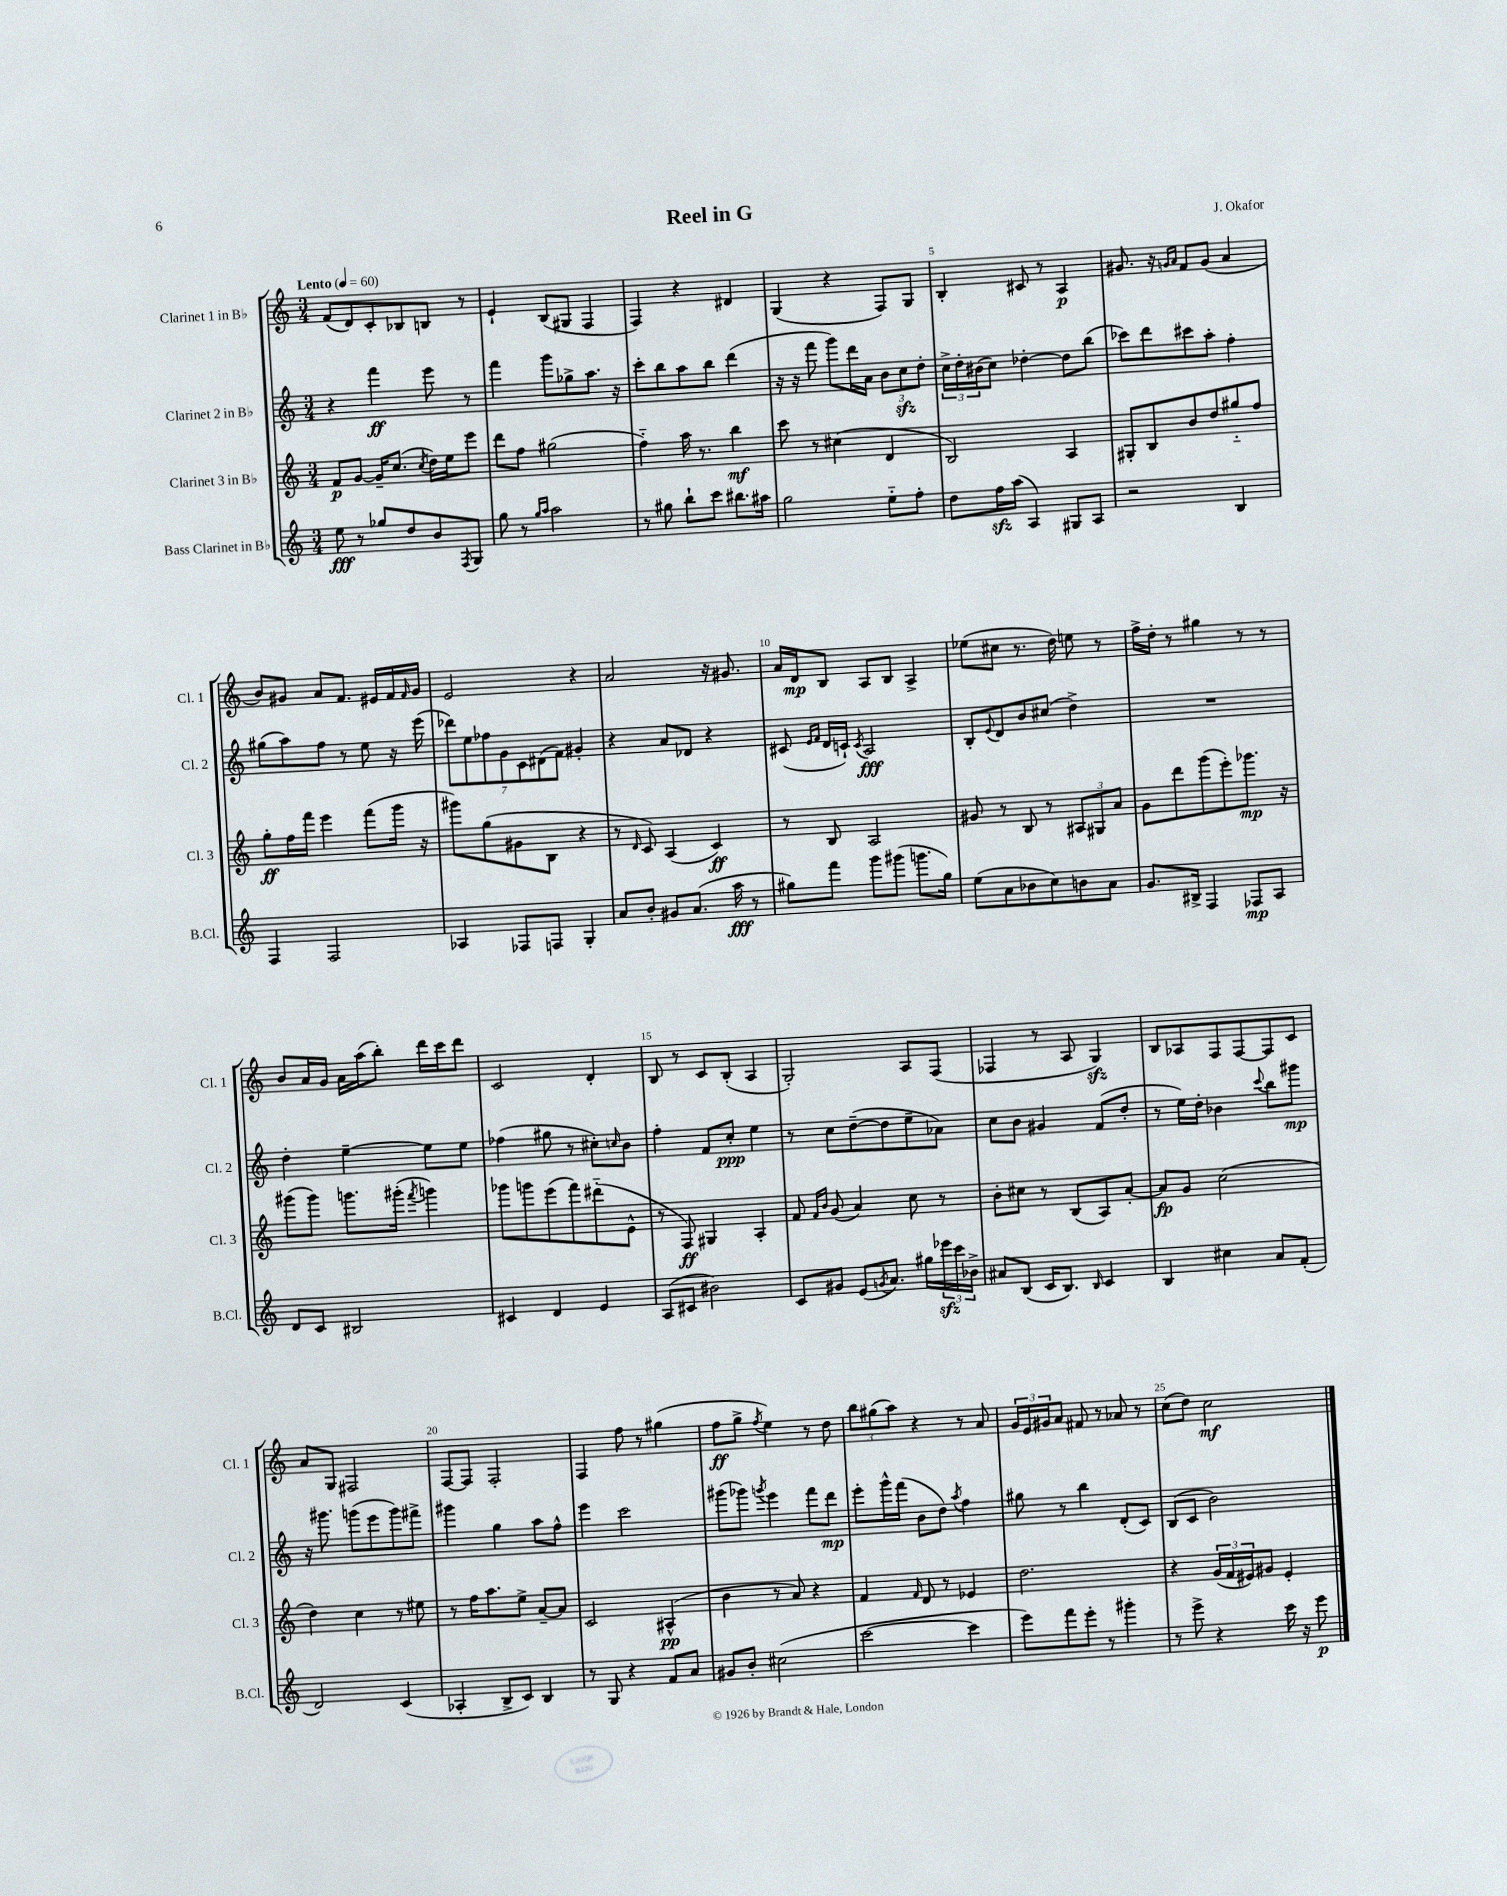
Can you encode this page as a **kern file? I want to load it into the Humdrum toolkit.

**kern	**dynam	**kern	**dynam	**kern	**dynam	**kern	**dynam
*part4	*part4	*part3	*part3	*part2	*part2	*part1	*part1
*staff4	*staff4	*staff3	*staff3	*staff2	*staff2	*staff1	*staff1
*I"Bass Clarinet in B♭	*	*I"Clarinet 3 in B♭	*	*I"Clarinet 2 in B♭	*	*I"Clarinet 1 in B♭	*
*I'B.Cl.	*	*I'Cl. 3	*	*I'Cl. 2	*	*I'Cl. 1	*
*clefG2	*	*clefG2	*	*clefG2	*	*clefG2	*
*k[]	*	*k[]	*	*k[]	*	*k[]	*
*M3/4	*	*M3/4	*	*M3/4	*	*M3/4	*
*MM60	*	*MM60	*	*MM60	*	*MM60	*
=1	=1	=1	=1	=1	=1	=1	=1
!	!	!	!	!	!	!LO:TX:a:B:t=Lento	!
8ee\	fff	8f/L	p	4r	.	(8f/L	.
8r	.	[8g/J	.	.	.	8d/)	.
8gg-X/L	.	16g~/KL]	.	4fff\	ff	8c'/	.
.	.	(8.cc/J	.	.	.	.	.
8dd/	.	.	.	.	.	8B-X/	.
.	.	8qcc/	.	.	.	.	.
8b/	.	16dd\LL)	.	8eee\	.	8Bn/J	.
.	.	16ee\J	.	.	.	.	.
8qF/	.	.	.	.	.	.	.
8G/J	.	8eee\J	.	8r	.	8r	.
=2	=2	=2	=2	=2	=2	=2	=2
8gg\	.	8ddd\L	.	4fff\	.	4e`/	.
8r	.	8ff\J	.	.	.	.	.
16qqgg/LL	.	.	.	.	.	.	.
16qqaa/JJ	.	.	.	.	.	.	.
2aa\	.	(2gg#X\	.	8ggg\L	.	(8B/L	.
.	.	.	.	8gg-X^\	.	8G#X/J	.
.	.	.	.	8.aa\J	.	4F/	.
.	.	.	.	16r	.	.	.
=3	=3	=3	=3	=3	=3	=3	=3
8r	.	4ff\)	.	8ccc'\L	.	4F/)	.
8gg#X\	.	.	.	8bb\	.	.	.
8bb`\L	.	16aa\	.	8aa\	.	4r	.
.	.	8.r	.	.	.	.	.
8ccc\J	.	.	.	8bb\J	.	.	.
8.bb#X\L	.	4bb\	mf	(4ddd\	.	4d#X/	.
16aa#X\Jk	.	.	.	.	.	.	.
=4	=4	=4	=4	=4	=4	=4	=4
2gg\	.	8ccc\	.	16r	.	(4G/	.
.	.	.	.	16r	.	.	.
.	.	8r	.	8fff\	.	.	.
.	.	(4cc#X\	.	8ggg\L)	.	4r	.
.	.	.	.	16ddd\L	.	.	.
.	.	.	.	16a\JJ	.	.	.
8ee\L	.	4d/	.	12b\L	.	8F/L)	.
.	.	.	.	12cczz\	.	.	.
8ff'\J	.	.	.	.	.	8G/J	.
.	.	.	.	12dd'\J	.	.	.
=5	=5	=5	=5	=5	=5	=5	=5
8dd\L	.	2B/)	.	24cc^\LL	.	4B'/	.
.	.	.	.	24dd'\	.	.	.
.	.	.	.	(24b#X\J	.	.	.
16ffzz\L	.	.	.	8cc\J)	.	.	.
(16aa\JJ	.	.	.	.	.	.	.
4A/)	.	.	.	[4dd-X'\	.	8c#X/	.
.	.	.	.	.	.	8r	.
8G#X/L	.	4A/	.	8dd-\L]	.	4A/	p
8A/J	.	.	.	(8bb\J	.	.	.
=6	=6	=6	=6	=6	=6	=6	=6
2r	.	8G#X'/L	.	8ccc-X\L)	.	8.g#X/	.
.	.	8B/	.	8ddd\	.	.	.
.	.	.	.	.	.	16r	.
.	.	.	.	.	.	16qqgn/LL	.
.	.	.	.	.	.	16qqa/JJ	.
.	.	8b/	.	8ccc#X\	.	8f/L	.
.	.	8dd/	.	8aa'\J	.	(8g/J	.
4B/	.	8gg#X/	.	4ff'\	.	4a/	.
.	.	8ff/J	.	.	.	.	.
!!LO:LB:g=z
=7	=7	=7	=7	=7	=7	=7	=7
4F/	.	8gg'\L	ff	(8gg#X\L	.	8b/L)	.
.	.	16ff\L	.	8aa\)	.	8g#X/J	.
.	.	16fff\JJ	.	.	.	.	.
2F/	.	4eee\	.	8ff\J	.	8a/L	.
.	.	.	.	8r	.	8.f/J	.
.	.	(8fff\L	.	8ee\	.	.	.
.	.	.	.	.	.	16e#X/LL	.
.	.	16ggg\Jk	.	16r	.	16f/	.
.	.	.	.	.	.	16qqf/	.
.	.	16r	.	(16eee\	.	16g#/JJ	.
=8	=8	=8	=8	=8	=8	=8	=8
4A-X/	.	8ggg#X\L)	.	14ddd-X\L)	.	2e/	.
.	.	.	.	14ee\	.	.	.
.	.	(8gg\	.	.	.	.	.
.	.	.	.	14ff-X\	.	.	.
.	.	.	.	14g\	.	.	.
8F-X/L	.	8g#X\	.	.	.	.	.
.	.	.	.	14c\	.	.	.
.	.	.	.	(14d#X\	.	.	.
8Fn/J	.	8B\J	.	.	.	.	.
.	.	.	.	14f\J)	.	.	.
4G'/	.	4r	.	4g#X'/	.	4r	.
=9	=9	=9	=9	=9	=9	=9	=9
8a/L	.	8r	.	4r	.	2a/	.
.	.	16qqd/	.	.	.	.	.
8b'/J	.	8c/)	.	.	.	.	.
8g#X/L	.	(4A/	.	8a/L	.	.	.
(8.a/J	.	.	.	8d-X/J	.	.	.
.	.	4c/)	ff	4r	.	16r	.
16aa\	fff	.	.	.	.	8.g#X/	.
8r	.	.	.	.	.	.	.
=10	=10	=10	=10	=10	=10	=10	=10
8gg#X\L)	.	8r	.	(8c#X/	.	16a/LL	.
.	.	.	.	.	.	16d/J	mp
.	.	.	.	16qqe/LL	.	.	.
.	.	.	.	16qqf/JJ	.	.	.
8fff\J	.	8B/	.	16d/LL	.	8B/J	.
.	.	.	.	16cn`/JJ)	.	.	.
.	.	.	.	8qc/	.	.	.
8ggg\L	.	2A/	.	2A/	fff	8A/L	.
(8ggg#X\J	.	.	.	.	.	8B/J	.
8.gggn\L	.	.	.	.	.	4A^/	.
16gg#\Jk)	.	.	.	.	.	.	.
=11	=11	=11	=11	=11	=11	=11	=11
(8ee\L	.	8g#X/	.	8B'/L	.	(8ee-X\L	.
.	.	.	.	8qqe/	.	.	.
8a\	.	8r	.	8d/	.	8cc#X\J	.
8b-X\	.	8B/	.	8b/	.	8.r	.
8cc\)	.	8r	.	(8cc#X/J	.	.	.
.	.	.	.	.	.	16dd\)	.
8bn\	.	12A#X/L	.	4dd^\)	.	8een\	.
.	.	12G#X/	.	.	.	.	.
8a\J	.	.	.	.	.	8r	.
.	.	12a/J	.	.	.	.	.
=12	=12	=12	=12	=12	=12	=12	=12
8.g/L	.	8g\L	.	2.r	.	16ff^\LL	.
.	.	.	.	.	.	16dd'\JJ	.
.	.	8ddd\	.	.	.	8r	.
16B#X^/Jk	.	.	.	.	.	.	.
4F/	.	(8ggg\	.	.	.	4gg#X\	.
.	.	8eee'\)	.	.	.	.	.
8F-X/L	mp	8.ggg-X\J	mp	.	.	8r	.
8A/J	.	.	.	.	.	8r	.
.	.	16r	.	.	.	.	.
!!LO:LB:g=z
=13	=13	=13	=13	=13	=13	=13	=13
8d/L	.	(8ggg#X\L	.	4dd'\	.	8b/L	.
8c/J	.	8ggg#\J)	.	.	.	16a/L	.
.	.	.	.	.	.	16g/JJ	.
2B#X/	.	8.gggn\L	.	[4ee~\	.	16a\LL	.
.	.	.	.	.	.	(16aa\J	.
.	.	.	.	.	.	8bb'\J)	.
.	.	(16ggg#X'\Jk	.	.	.	.	.
.	.	8qfff/	.	.	.	.	.
.	.	4gggn\)	.	8ee\L]	.	16ddd\LL	.
.	.	.	.	.	.	16ccc\J	.
.	.	.	.	8ee\J	.	8ddd\J	.
=14	=14	=14	=14	=14	=14	=14	=14
4c#X/	.	8ggg-X\L	.	(4ff-X\	.	2c/	.
.	.	8gggn\	.	.	.	.	.
4d/	.	(8eee\	.	8gg#X\	.	.	.
.	.	8fff\)	.	8r	.	.	.
4e/	.	(8ddd#X\	.	8cc#X'\L)	.	4d'/	.
.	.	.	.	16qqccn/	.	.	.
.	.	8e^^\J	.	8b\J	.	.	.
=15	=15	=15	=15	=15	=15	=15	=15
(8A/L	.	8r	.	4ff'\	.	8B/	.
8c#X/J	.	8F/)	ff	.	.	8r	.
2b#X\)	.	4G#X/	.	8f/L	.	8c/L	.
.	.	.	.	8cc'/J	ppp	(8B'/J	.
.	.	4A'/	.	4ee\	.	4A/	.
=16	=16	=16	=16	=16	=16	=16	=16
8c/L	.	8f/	.	8r	.	2G'/)	.
.	.	16qqf/LL	.	.	.	.	.
.	.	16qqb/JJ	.	.	.	.	.
8g#X/J	.	(8g/	.	8cc\L	.	.	.
(8e/L	.	4a/)	.	([8dd~\	.	.	.
8qgn/	.	.	.	.	.	.	.
8.a/J)	.	.	.	8dd\]	.	.	.
.	.	8cc\	.	8ee~\	.	8A/L	.
16gg#X\LL	.	.	.	.	.	.	.
24eee-Xzz\	.	8r	.	8a-X\J)	.	(8F/J	.
24ccc\	.	.	.	.	.	.	.
24b-X^\JJ	.	.	.	.	.	.	.
=17	=17	=17	=17	=17	=17	=17	=17
8a#X/L	.	8b'\L	.	8cc\L	.	4F-X/	.
(8B/J	.	8cc#X\J	.	8b\J	.	.	.
16c/KL	.	8r	.	4g#X/	.	8r	.
8.B/J)	.	.	.	.	.	.	.
.	.	(8B/L	.	.	.	8A/	.
16qqB/	.	.	.	.	.	.	.
4c/	.	8A/)	.	(8f/L	.	4Gzz/)	.
.	.	[8a'/J	.	8dd'/J	.	.	.
=18	=18	=18	=18	=18	=18	=18	=18
4B/	.	8a/L]	fp	8r	.	8B/L	.
.	.	8g/J	.	16ee\LL)	.	8A-X/	.
.	.	.	.	16dd'\JJ	.	.	.
4cc#X\	.	(2cc\	.	4b-X\	.	8F/	.
.	.	.	.	.	.	[8F/	.
.	.	.	.	8qqccc/	.	.	.
8a/L	.	.	.	8bb\L	.	8F/]	.
(8f'/J	.	.	.	8ggg#X\J	mp	8c/J	.
!!LO:LB:g=z
=19	=19	=19	=19	=19	=19	=19	=19
2d/)	.	4dd\)	.	16r	.	8a/L	.
.	.	.	.	8.ggg#X\	.	.	.
.	.	.	.	.	.	8G/J	.
.	.	4cc\	.	(8gggn\L	.	2F#X/	.
.	.	.	.	8eee\	.	.	.
(4c/	.	8r	.	8ggg\)	.	.	.
.	.	8ee#X\	.	8fff#X^\J	.	.	.
=20	=20	=20	=20	=20	=20	=20	=20
4A-X'/	.	8r	.	4ggg#X\	.	[8F/L	.
.	.	16ff\KL	.	.	.	8F/J]	.
.	.	8.aa\	.	.	.	.	.
8B^/L	.	.	.	4gg\	.	2F'/	.
8c/J)	.	8ee^\J	.	.	.	.	.
4B/	.	[8a~/L	.	8aa\L	.	.	.
.	.	8a/J]	.	8ff^^\J	.	.	.
=21	=21	=21	=21	=21	=21	=21	=21
8r	.	2c/	.	4eee\	.	4F/	.
8G/	.	.	.	.	.	.	.
4r	.	.	.	2ccc\	.	8ff\	.
.	.	.	.	.	.	8r	.
8f/L	.	(4A#X^^/	pp	.	.	(4gg#X\	.
8a/J	.	.	.	.	.	.	.
=22	=22	=22	=22	=22	=22	=22	=22
8g#X/L	.	4b\	.	(8ggg#X\L	.	8ff\L	ff
8b'/J	.	.	.	8ggg-X\J)	.	8gg^\J	.
.	.	.	.	8qgggn/	.	8qff/	.
(2cc#X\	.	8r	.	4eee\	.	4ee\)	.
.	.	8a/)	.	.	.	.	.
.	.	4r	.	8fff\L	.	8r	.
.	.	.	.	8ddd\J	mp	8dd\	.
=23	=23	=23	=23	=23	=23	=23	=23
[2ccc\	.	4f/	.	8eee'\L	.	12bb\L	.
.	.	.	.	.	.	(12gg#X\	.
.	.	.	.	16ggg^^\L	.	.	.
.	.	.	.	.	.	12aa\J)	.
.	.	.	.	(16fff\JJ	.	.	.
.	.	16qqf/	.	.	.	.	.
.	.	8d/	.	8b\L	.	4r	.
.	.	8r	.	8dd\J)	.	.	.
.	.	.	.	8qaa/	.	.	.
4ccc\]	.	4e-X/	.	4ff\	.	8r	.
.	.	.	.	.	.	8a/	.
=24	=24	=24	=24	=24	=24	=24	=24
8eee\L)	.	2.dd\	.	8gg#X\	.	24g/LL	.
.	.	.	.	.	.	24e/	.
.	.	.	.	.	.	24g#X/J	.
8fff\	.	.	.	8r	.	8a/J	.
8eee'\J	.	.	.	4bb\	.	8f#X/	.
8r	.	.	.	.	.	8r	.
4ggg#X'\	.	.	.	(8d'/L	.	8a-X/	.
.	.	.	.	8c/J)	.	8r	.
=25	=25	=25	=25	=25	=25	=25	=25
8r	.	4r	.	(8B/L	.	(8cc\L	.
8eee^\	.	.	.	8c/J	.	8dd\J)	.
4r	.	(24g/LL	.	2b\)	.	2cc\	mf
.	.	24f/	.	.	.	.	.
.	.	24e#X/J)	.	.	.	.	.
.	.	8g#X/J	.	.	.	.	.
16ccc\	.	4e#'/	.	.	.	.	.
16r	.	.	.	.	.	.	.
8eee\	p	.	.	.	.	.	.
==	==	==	==	==	==	==	==
*-	*-	*-	*-	*-	*-	*-	*-
